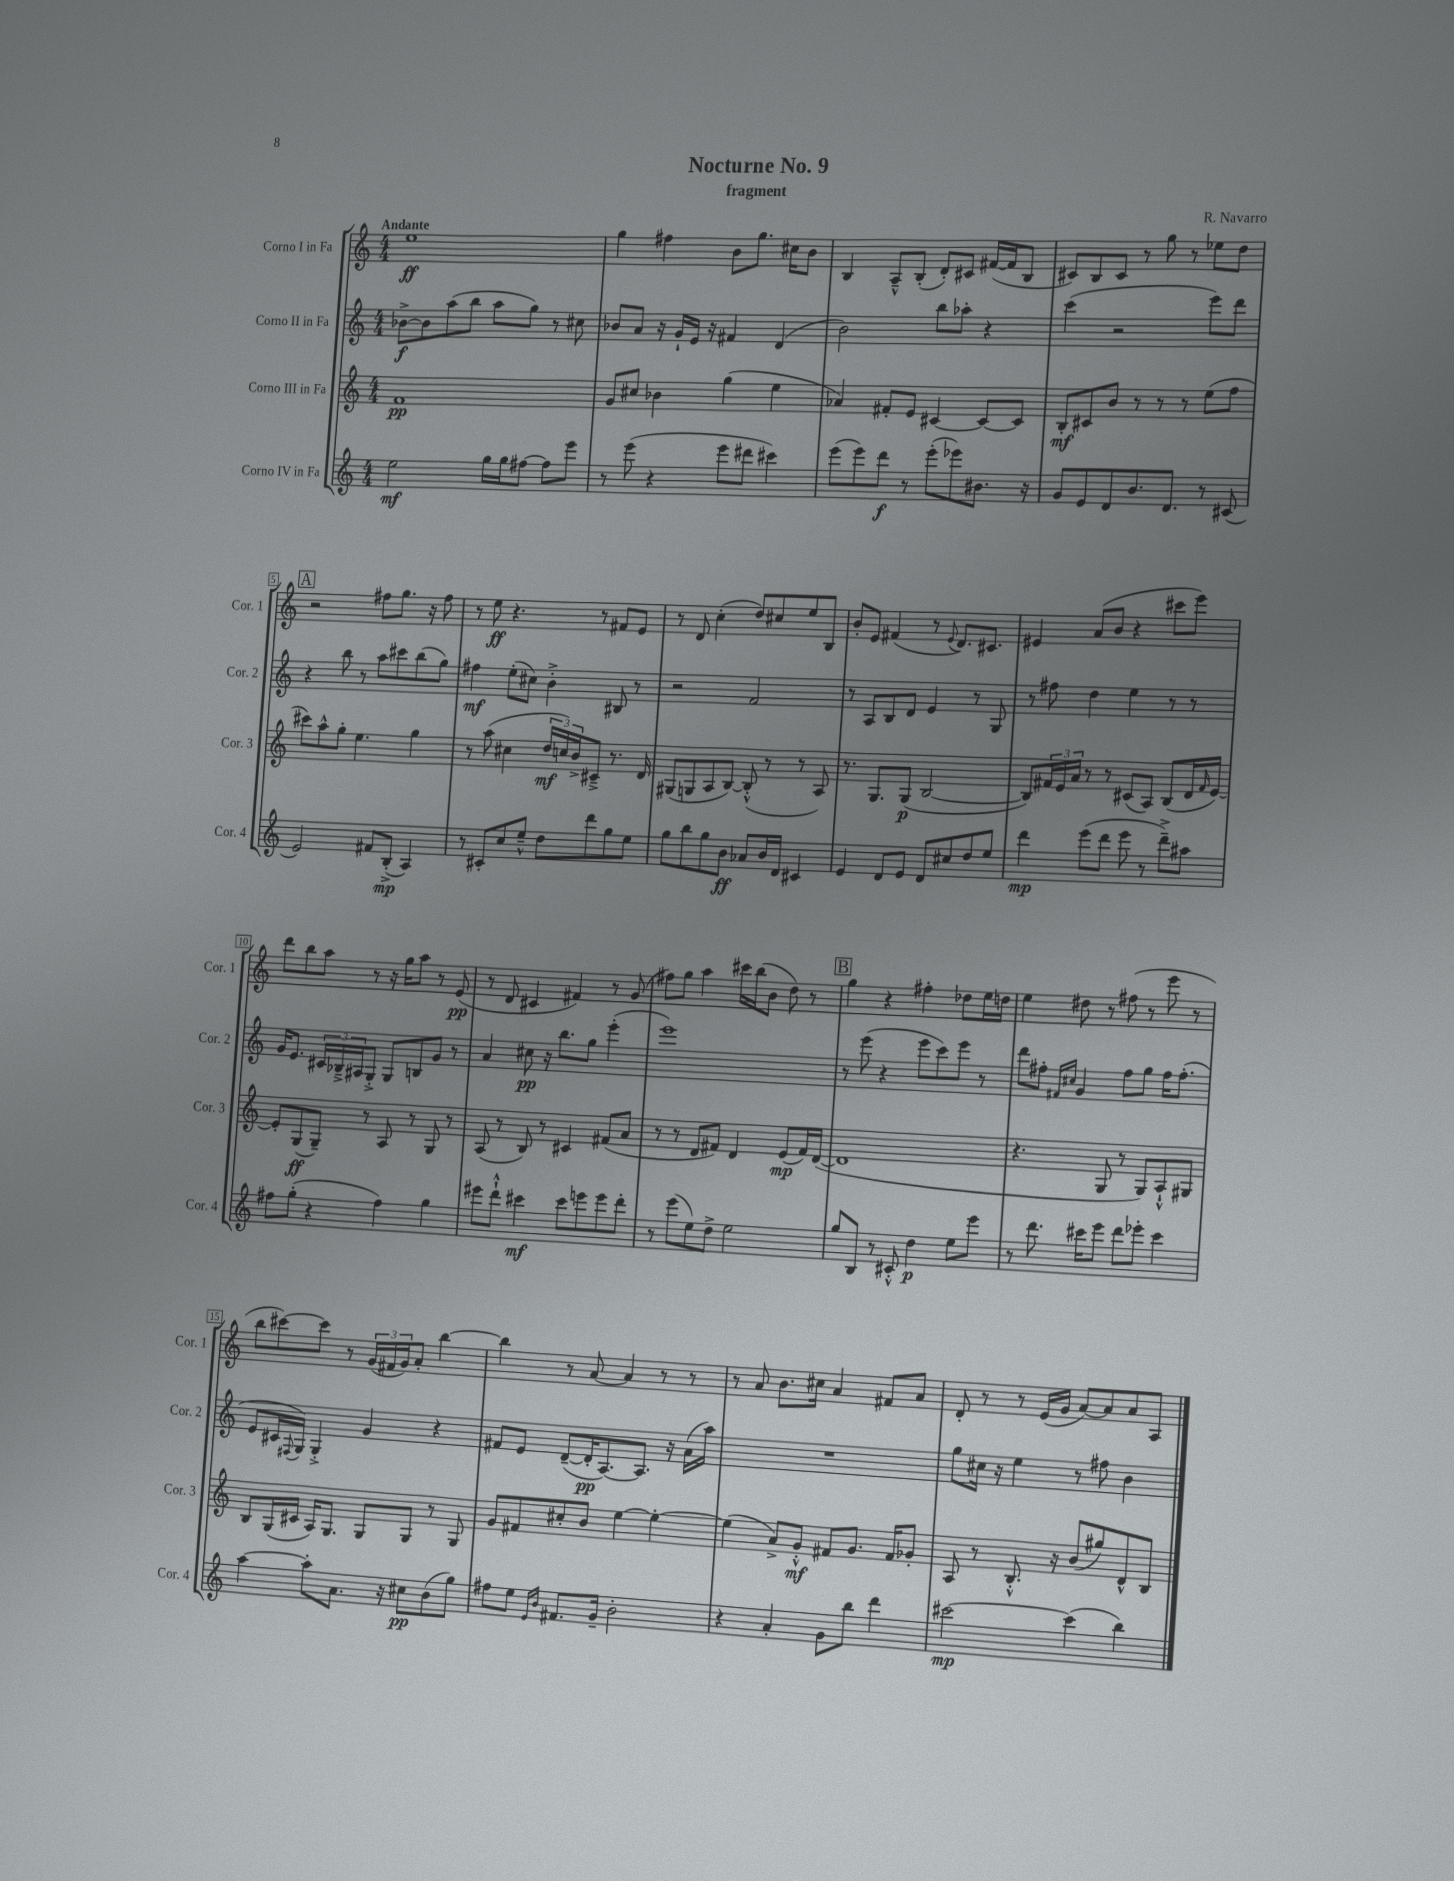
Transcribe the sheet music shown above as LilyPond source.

\header { title = "Nocturne No. 9" composer = "R. Navarro" subtitle = "fragment" }
<<
\new StaffGroup <<
\new Staff = "s0" \with { instrumentName = "Corno I in Fa" shortInstrumentName = "Cor. 1" } {
    \clef treble \key c \major \numericTimeSignature \time 4/4 \tempo "Andante"
    e''1\ff |
    g''4 fis''4 b'8 g''8. cis''16 b'8 |
    b4 a8---^ b8-.( d'8-.) cis'8 fis'16~( fis'16 b8 |
    cis'8) b8 cis'8 r8 g''8 r8 ees''8 d''8 |
    \mark \markup { \box "A" } r2 fis''8 g''8. r16 fis''8 |
    r8 e''8\ff r4. r8 fis'8 e'8 |
    r8 d'8 c''4-.( d''8) cis''8 e''8 b8 |
    b'8-. e'8 fis'4( r8 \appoggiatura { e'8 } d'8.) cis'8. |
    eis'4 a'8( b'8 r4 cis'''8 e'''8) |
    d'''8 b''8 a''8 r8 r16 g''16 a''8 r8 e'8\pp( |
    r8 d'8 cis'4 fis'4) r8 g'8( |
    fis''8) g''8 a''4 cis'''16 b''16( b'8 d''8) r8 |
    \mark \markup { \box "B" } g''4 r4 fis''4-. des''8 e''16 d''16 |
    e''4 dis''8 r8 fis''8( r8 e'''8 r8 |
    b''8 cis'''8~) cis'''8 r8 \tuplet 3/2 { g'16( fis'16 g'16) } a'8-. b''4~ |
    b''4 r8 a'8~ a'4 r8 r8 |
    r8 a'8 b'8. cis''16 a'4 fis'8 a'8 |
    d'8-. r8 r8 e'16( g'16 a'8~) a'8 a'8 a8 \bar "|." |
}
\new Staff = "s1" \with { instrumentName = "Corno II in Fa" shortInstrumentName = "Cor. 2" } {
    \clef treble \key c \major \numericTimeSignature \time 4/4
    bes'8~->\f bes'8 a''8( b''8 a''8 g''8) r8 cis''8 |
    bes'8 a'8 r16 g'16-! e'16 r16 fis'4 d'4( |
    b'2) b''8 aes''8-. r4 |
    c'''4( r2 e'''8) d'''8 |
    \mark \markup { \box "A" } r4 b''8 r8 a''8 cis'''8 b''8( g''8) |
    fis''4\mf e''8-.( cis''8) b'4-.-> bis8 r8 |
    r2 f'2 |
    r8 a8 b8 d'8 e'4 r8 g8 |
    r8 fis''8 d''4 e''4 r8 r8 |
    g'16 e'8. \tuplet 3/2 { cis'16 bes16---> ais16 } g8-.-> g8 b8 g'8 r8 |
    a'4 cis''8\pp r16 b''8. g''8 e'''4-.( |
    e'''1) |
    \mark \markup { \box "B" } r8 e'''8( r4 e'''8 c'''8) e'''8 r8 |
    d'''8 fis''8-. \grace { fis'16 cis''16 } g'4 fis''8 g''8 fis''16 fis''8.-.( |
    e'8 cis'16 \appoggiatura { fis8 } g16) g4-.-> g'4 r4 |
    fis'8 e'8 d'8~--( d'16-.\pp a8.~) a8. r16 a'16( a''16) |
    R1 |
    g''8 cis''16 r16 e''4 r8 fis''8 b'4 \bar "|." |
}
\new Staff = "s2" \with { instrumentName = "Corno III in Fa" shortInstrumentName = "Cor. 3" } {
    \clef treble \key c \major \numericTimeSignature \time 4/4
    f'1\pp |
    g'8 cis''8 bes'4 g''4( e''4 |
    aes'4) fis'8-. e'8 cis'4~ cis'8~ cis'8 |
    b8-.\mf cis'8 b'8 r8 r8 r8 e''8( f''8 |
    \mark \markup { \box "A" } cis'''8) a''8-^ g''8-. e''4. g''4 |
    r8 a''8( cis''4 \tuplet 3/2 { d''16\mf c''16) b'16-> } cis'8---> r8. d'16 |
    gis8( g8 a8 b8~) b8-.-^( r8 r8 a8) |
    r8. g8. g8\p( b2~ |
    b8) \tuplet 3/2 { fis'16 e'16 a'16 } r8 r8 cis'8( a8) b8( d'16 \grace { fis'16 } e'16~) |
    e'8-. g8\ff( g8--) r8 a8 r8 g8 r8 |
    a8( r8 b8) r8 cis'4 fis'8( a'8 |
    r8 r8 d'8 fis'8) d'4 e'8\mp( fis'16) d'16~( |
    \mark \markup { \box "B" } d'1 |
    r4. g8 r8 g8) a8-!-^ gis8 |
    b8 g16( cis'16 a16) g8. g8 g8 r8 g8 |
    g'8 fis'8 cis''8-. b'8 e''4~ e''4~-. |
    e''4( a'8->) g'8-.-^\mf fis'8 g'8. fis'16 ges'8-. |
    a8 r8 b8.-.-^ r16 b'8( gis''8) d'8-^ b8 \bar "|." |
}
\new Staff = "s3" \with { instrumentName = "Corno IV in Fa" shortInstrumentName = "Cor. 4" } {
    \clef treble \key c \major \numericTimeSignature \time 4/4
    e''2\mf g''16 g''16 fis''8~ fis''8 e'''8 |
    r8 e'''8( r4 e'''8 dis'''8 cis'''4) |
    e'''8( e'''8) d'''8\f r8 e'''8-.( ees'''8) bis'8. r16 |
    g'8 e'8 d'8 b'8. d'8. r8 cis'8( |
    \mark \markup { \box "A" } e'2) fis'8 b8-.->\mp( a4) |
    r8 cis'8-. c''8 e''8---^ d''8 d'''8 g''8 e''8 |
    g''8 b''8 g''8 b'8\ff aes'8 b'16 d'16 cis'4 |
    e'4 d'8 e'8 d'8 cis''8 d''8 e''8 |
    d'''4\mp e'''8( d'''8 e'''8 r8 d'''8--->) ais''8 |
    fis''8 g''8-.( r4 fis''4) g''4 |
    eis'''8 d'''8-!-^ cis'''4\mf cis'''8 e'''8 e'''8 d'''8-. |
    r8 e'''8( e''8) d''8-> e''2 |
    \mark \markup { \box "B" } g''8 b8 r8 cis'8-.-^ d''4\p e''8 e'''8 |
    r8 d'''8. cis'''16 e'''8 d'''8 ees'''8-. cis'''4 |
    a''4~ a''8-. a'8. r16 cis''8\pp b'8( g''8) |
    fis''8 e''8 \grace { e'16 b'16 } fis'8. g'16-- b'2-. |
    r4 a'4-. g'8 b''8 d'''4 |
    cis'''2~\mp cis'''4( b''4) \bar "|." |
}
>>
>>
\layout { \context { \Score \override BarNumber.stencil = #(make-stencil-boxer 0.1 0.3 ly:text-interface::print) } }
